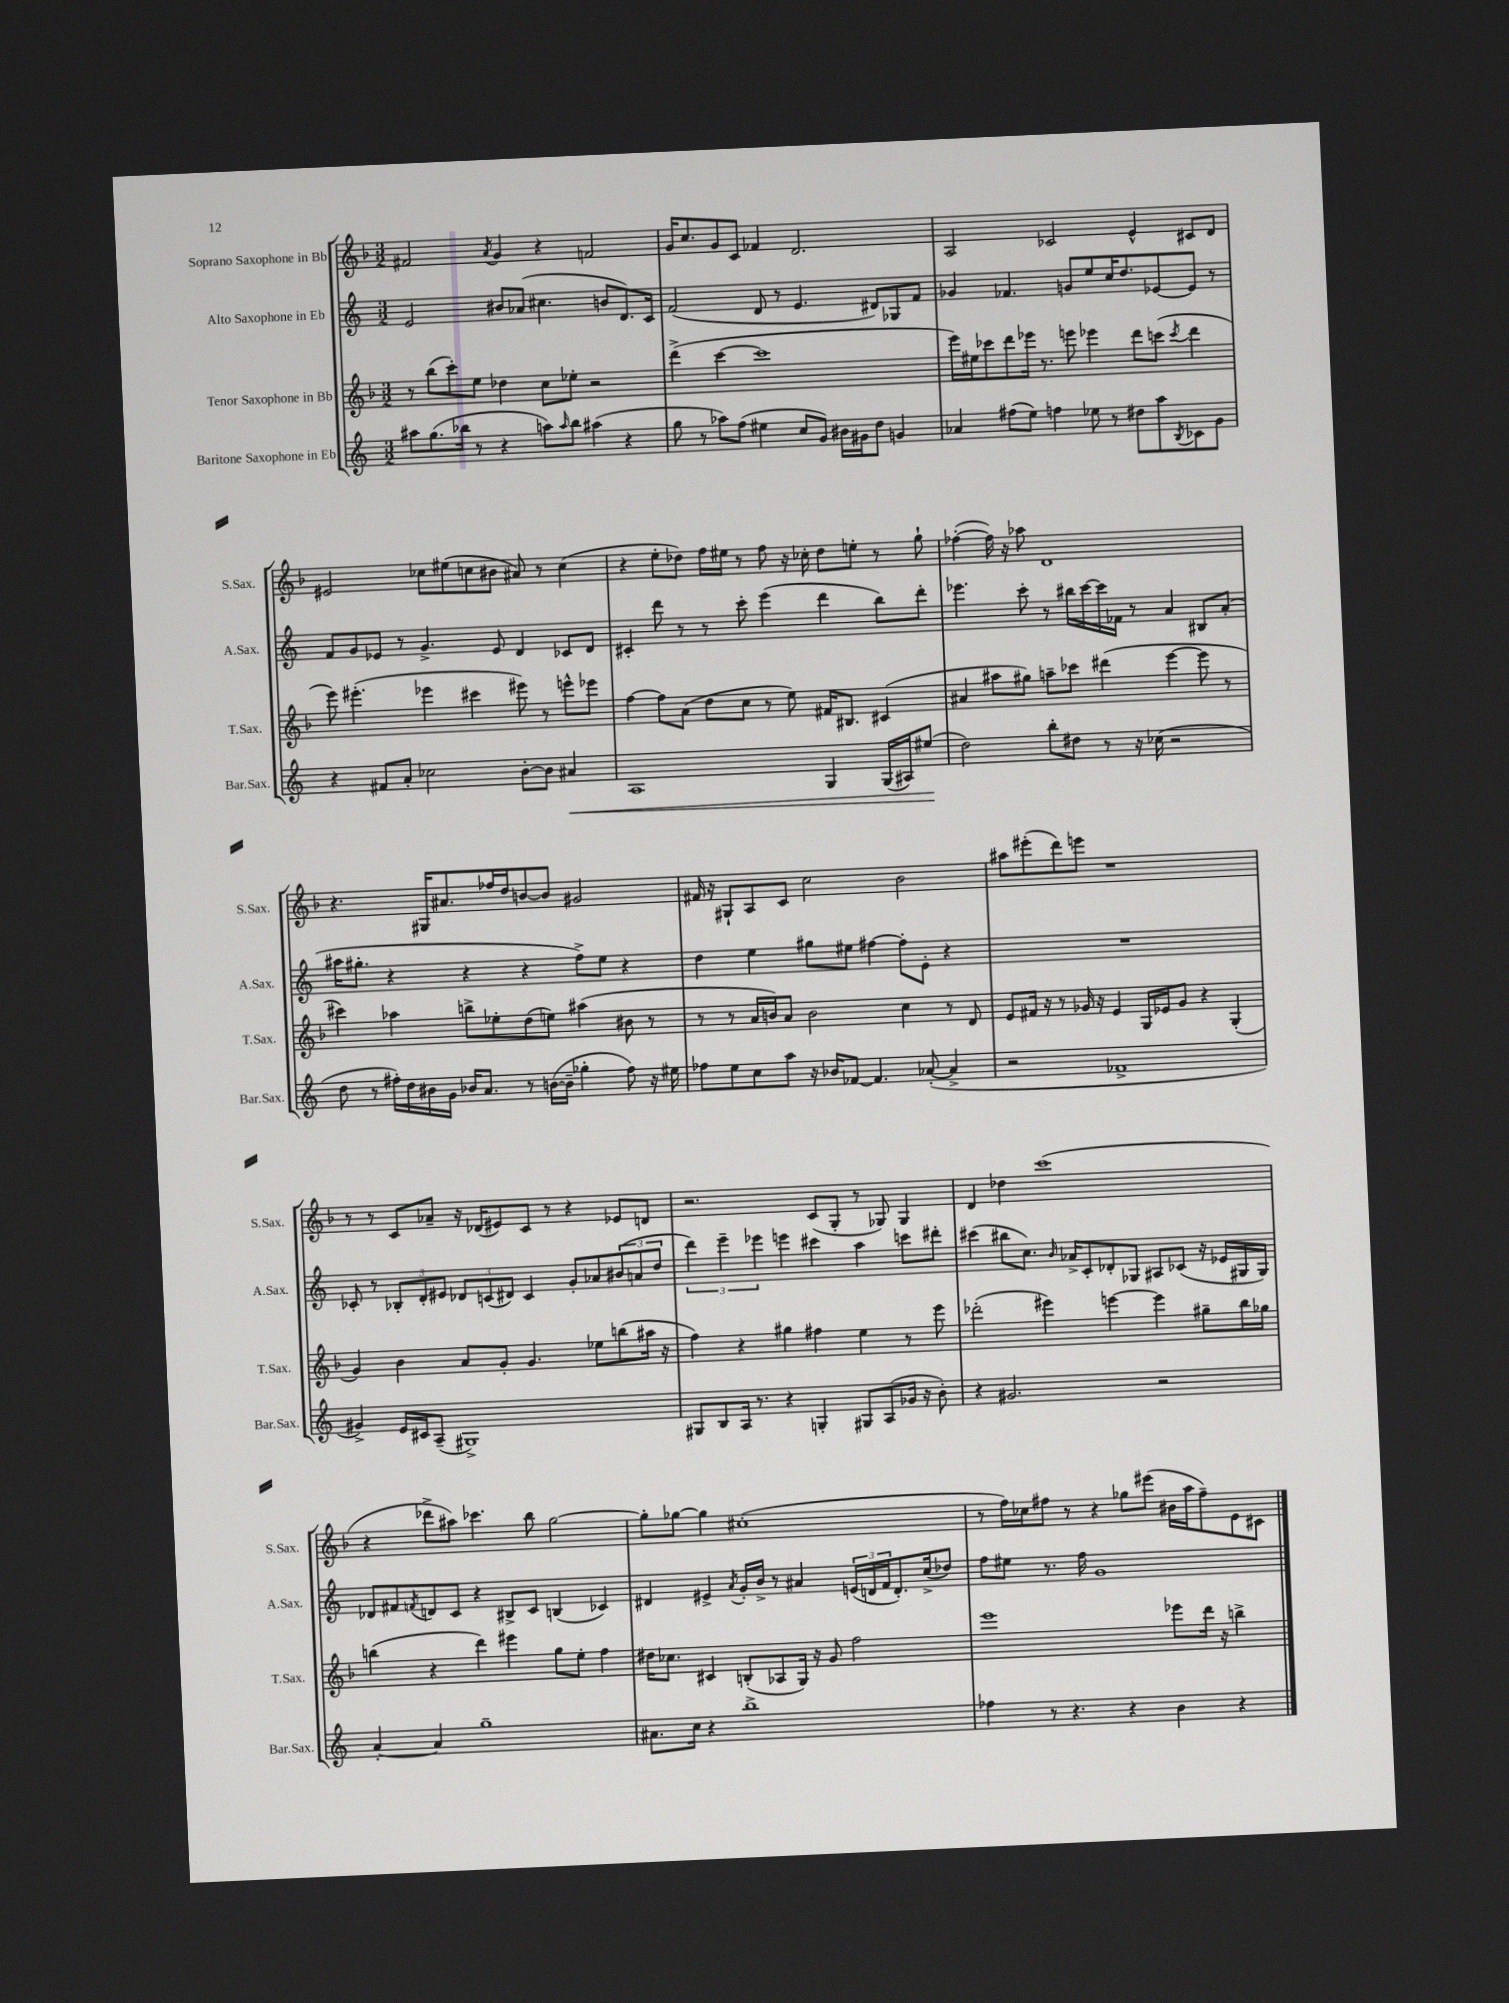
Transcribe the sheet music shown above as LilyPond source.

<<
\new StaffGroup <<
\new Staff = "s0" \with { instrumentName = "Soprano Saxophone in Bb" shortInstrumentName = "S.Sax." } {
    \clef treble \key f \major \numericTimeSignature \time 3/2
    fis'2 \acciaccatura { a'8 } g'4 r4 f'2 |
    g'16 c''8. g'8 c'8 fes'4 d'2. |
    a2 ces'2 e'4-^ cis'8 d'8 |
    eis'2 ces''8 eis''8( c''8 bis'8 ais'8) r8 c''4( |
    r4 e''8-. des''8) f''16 eis''16 r8 f''8 r16 ces''16-. des''8 e''8-. r8 g''8-! |
    fes''4~-.( fes''16) r16 aes''8 d'1 |
    r4. gis16 ais'8. fes''16 d''16 b'8~ b'8 gis'2 |
    fis'16 r16 gis8-! a8 c'8 c''2 bes'2 |
    ais''8 eis'''8-.( d'''8) e'''8 r1 |
    r8 r8 c'8 aes'8-- r16 des'16( eis'8) c'8 r8 r4 ees'8 d'8 |
    r2. c'8( g8-. r8 ges8) ges4 |
    d'4 des''4 c'''1( |
    r4 des'''8-> ais''8) ces'''4. bes''8 g''2~ |
    g''8-. ges''8~ ges''4 cis''1-.( |
    r8 f''16) ces''16 fis''8 r8 r4 ges''8 eis'''8( bis'16 a''16 fis''8--) e'8 cis'8 \bar "|." |
}
\new Staff = "s1" \with { instrumentName = "Alto Saxophone in Eb" shortInstrumentName = "A.Sax." } {
    \clef treble \key c \major \numericTimeSignature \time 3/2
    e'2 bis'8 aes'8( cis''4. b'8 d'8.) c'16 |
    f'2( d'8 r8 e'4. dis'8) ges8 f'8 |
    ges'4 fes'4. g'8 e''8 c''16 d''8. ees'8~ ees'8 r8 |
    f'8 g'8 ees'8 r8 g'4.-> ees'8 d'4 ces'8 d'8 |
    cis'4-. d'''8 r8 r8 c'''8-. e'''4( d'''4 b''8) d'''8-. |
    ees'''4. c'''8-. r8 bis''16 c'''16~ c'''16 fes'16 r8 a'4 bis8 a'8-.( |
    ais''16 gis''8.-. r4 r4 r4 f''8->) e''8 r4 |
    d''4 e''4 gis''8 eis''8 fis''4~ fis''8-. e'8-. r4 |
    R1. |
    ces'8-. r8 \tuplet 3/2 { bes8-. d'8-. eis'8 } \tuplet 3/2 { des'8 c'8( dis'8) } c'4 g'8-. aes'8 \tuplet 3/2 { bis'8( a'8 d''8 } |
    \tuplet 3/2 { d'''4) e'''4-- ees'''4 } e'''4 cis'''4 a''4 c'''8 dis'''8-. |
    cis'''4( bis''8 c''8.) \grace { b'16 } aes'16-> c'8-. des'8-. ges8 ais8 ces'8( r16 ees'16 gis16 gis16) |
    des'8 fis'8 \acciaccatura { f'8 } d'8 c'8 r4 bis8-> c'8 b4( ces'4) |
    dis'4 eis'4-> \acciaccatura { a'8 } g'16-. b'16-> r8 ais'4 \tuplet 3/2 { e'16( d'16 f'16 } d'8.-.) c''16->( des''8) |
    f''8 eis''8 r8. f''16 g'1 \bar "|." |
}
\new Staff = "s2" \with { instrumentName = "Tenor Saxophone in Bb" shortInstrumentName = "T.Sax." } {
    \clef treble \key f \major \numericTimeSignature \time 3/2
    r8 bes''8( c'''8-.) e''8 des''4 c''8 ees''8-. r2 |
    d'''4->( c'''4~ c'''1 |
    e'''16) eis''16 ces'''8 d'''8 ees'''16 r8. e'''8 ees'''4 d'''8 c'''8( \acciaccatura { c'''8 } d'''4 |
    e'''8) eis'''4.-.( ees'''4 cis'''4 eis'''8) r8 e'''8-^ ees'''8 |
    f''4~ f''8 a'8( d''8 c''8 r8 e''8) fis'16 bis8. cis'4( |
    ais'4 ais''8 gis''8) a''8-- ces'''8 dis'''4( e'''4~ e'''8 r8 |
    cis'''4) aes''4 b''8-> ees''8-. d''8( e''8) ais''4( bis'8 r8 |
    r8 r8 a'16 b'16) a'8 b'2 c''4 r8 d'8 |
    e'8 fis'16 r16 r8 ges'16 r16 e'4 g16 ees'16 ges'8 r4 g4-.( |
    g'4) bes'4 a'8 g'8-. g'4. ees''8 b''8( ais''16 r16 |
    f''4) r4 gis''4 fis''4 e''4 r8 e'''8 |
    des'''2-.( eis'''4) e'''4~ e'''4 gis''8-- bes''16 ges''16 |
    b''4( r4 d'''4) eis'''4 g''8 e''8-. f''4 |
    dis''16 ces''8. cis'4 b8-.( aes8 g16) r16 g'8 f''2 |
    e'''1 ees'''8 d'''16 r16 b''4-> \bar "|." |
}
\new Staff = "s3" \with { instrumentName = "Baritone Saxophone in Eb" shortInstrumentName = "Bar.Sax." } {
    \clef treble \key c \major \numericTimeSignature \time 3/2
    ais''8 g''8.( bes''16 r8 r4 a''8) \grace { a''16 } bes''8 ais''4( r4 |
    g''8 r8 aes''8) f''8( eis''4 c''8 g'8) bis'16 gis'16 d''8 g'4 |
    aes'4 fis''8( e''8) f''4 ees''8 r8 dis''8 a''8 \acciaccatura { b8 } ces'8 g'8 |
    r4 fis'8 a'8-. ces''2 b'8~-. b'8 ais'4\< |
    a1 g4 g16( ais16) eis''8\!( |
    d''2) b''8-. dis''8 r8 r16 ces''16( r2 |
    d''8 r8 fis''16-.) d''16 bis'16 g'16 bes'16 a'8. r8 b'16~( b'16-- ges''4-. fis''8) r16 eis''16 |
    fes''8 e''8 c''8 a''8 r16 bes'16 fes'8~ fes'4. aes'8~-.( aes'4-> |
    r2 fes'1-> |
    gis'4->) e'16 cis'16 a8--( gis1->) |
    gis8 b8 a16 r8. r4 g4-. gis8 a8( ges'16 r16 b'8-.) |
    r4 gis'2. r2 |
    a'4~-. a'4 g''1-- |
    ais'8. c''16 r4 b''1-> |
    fes''4 r8 r4. r4 b'4 r4 \bar "|." |
}
>>
>>
\layout { \context { \Score \remove "Bar_number_engraver" } }
